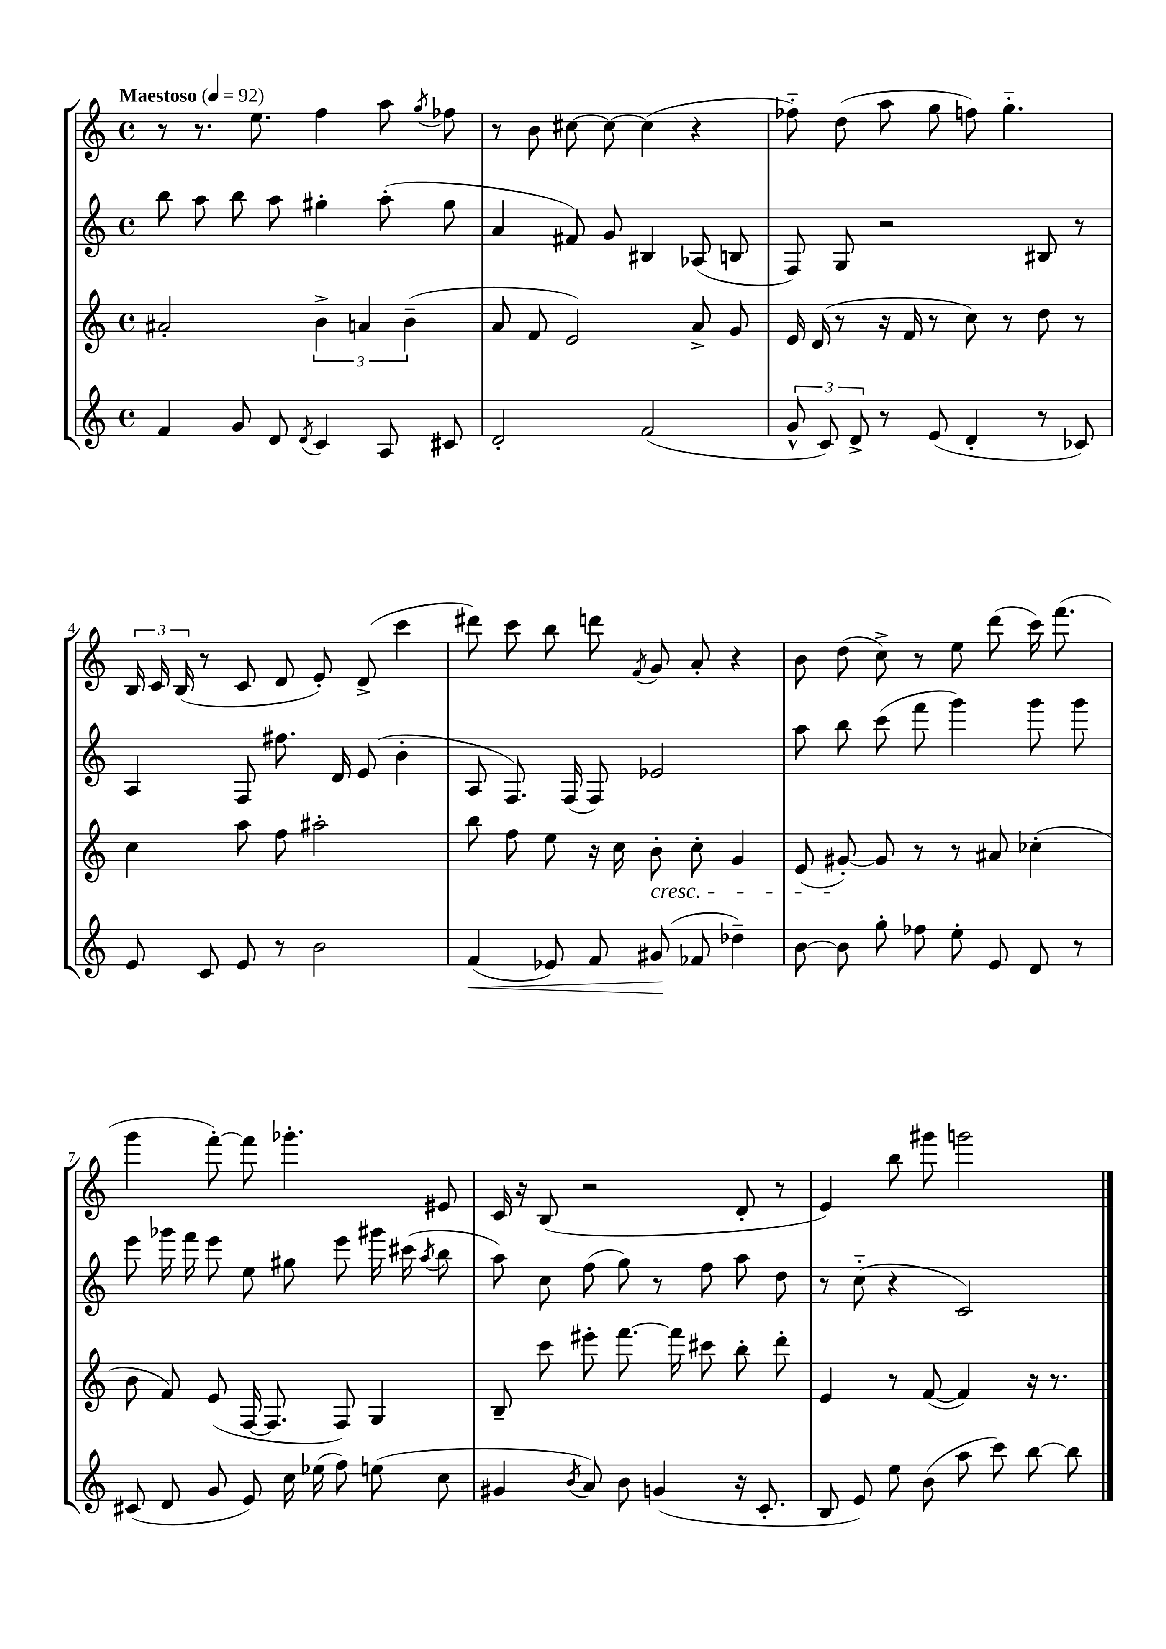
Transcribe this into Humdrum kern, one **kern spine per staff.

**kern	**kern	**kern	**kern
*staff4	*staff3	*staff2	*staff1
*clefG2	*clefG2	*clefG2	*clefG2
*k[]	*k[]	*k[]	*k[]
*M4/4	*M4/4	*M4/4	*M4/4
*met(c)	*met(c)	*met(c)	*met(c)
*MM92	*MM92	*MM92	*MM92
4f	2a#'	8bb	8r
.	.	8aa	8.r
8g	.	8bb	.
.	.	.	8.ee
8d	.	8aa	.
8qd	.	.	.
4c	6b^	4gg#'	4ff
.	6a	.	.
8A	.	(8aa'	8aa
.	(6b~	.	.
.	.	.	8qgg
8c#	.	8gg#	8ff-
=	=	=	=
2d'	8a	4a	8r
.	8f	.	8b
.	2e)	8f#)	[8cc#
.	.	8g	8cc#_
(2f	.	4B#	(4cc#]
.	8a^	(8A-	4r
.	8g	8B	.
=	=	=	=
12g^^	16e	8F)	8ff-'~)
.	(16d	.	.
12c)	.	.	.
.	8r	8G	(8dd
12d^	.	.	.
8r	16r	2r	8aa
.	16f	.	.
(8e	8r	.	8gg
4d'	8cc)	.	8ff)
.	8r	.	4.gg'~
8r	8dd	8B#	.
8c-)	8r	8r	.
=	=	=	=
8e	4cc	4A	24B
.	.	.	24c
.	.	.	(24B
8c	.	.	8r
8e	8aa	8F	8c
8r	8ff	8.ff#	8d
2b	2aa#'	.	8e')
.	.	16d	.
.	.	(8e	(8d^
.	.	4b'	4ccc
=	=	=	=
(4f	8bb	8A	8ddd#)
.	8ff	8.F)	8ccc
8e-)	8ee	.	8bb
.	.	(16F	.
8f	16r	8F)	8ddd
.	16cc	.	.
.	.	.	8qf
(8g#	8b'	2e-	8g
8f-	8cc'	.	8a'
4dd-~)	4g	.	4r
=	=	=	=
[8b	(8e	8aa	8b
8b]	[8g#')	8bb	(8dd
8gg'	8g#]	(8ccc	8cc^)
8ff-	8r	8fff	8r
8ee'	8r	4ggg)	8ee
8e	8a#	.	(8ddd
8d	(4cc-'	8ggg	16ccc)
.	.	.	(8.fff
8r	.	8ggg	.
=	=	=	=
(8c#	8b	8eee	4ggg
8d	8f)	16ggg-	.
.	.	16fff	.
8g	(8e	8eee	[8fff')
8e)	[16F	8ee	8fff]
.	8.F]	.	.
16cc	.	8gg#	4.ggg-'
(16ee-	.	.	.
8ff)	8F)	8eee	.
(8ee	4G	16ggg#	.
.	.	(16ccc#	.
.	.	8qaa	.
8cc	.	8bb	8e#
=	=	=	=
4g#	8B~	8aa)	16c
.	.	.	16r
.	8ccc	8cc	(8B
8qb	.	.	.
8a)	8eee#'	(8ff	2r
8b	[8.fff	8gg)	.
(4g	.	8r	.
.	16fff]	.	.
.	8ccc#	8ff	.
16r	8bb'	8aa	8d'
8.c'	.	.	.
.	8ddd'	8dd	8r
=	=	=	=
8B	4e	8r	4e)
8e)	.	(8cc'~	.
8ee	8r	4r	8bb
(8b	([8f	.	8ggg#
8aa	4f])	2c)	2ggg
8ccc)	.	.	.
[8bb	16r	.	.
.	8.r	.	.
8bb]	.	.	.
==	==	==	==
*-	*-	*-	*-
